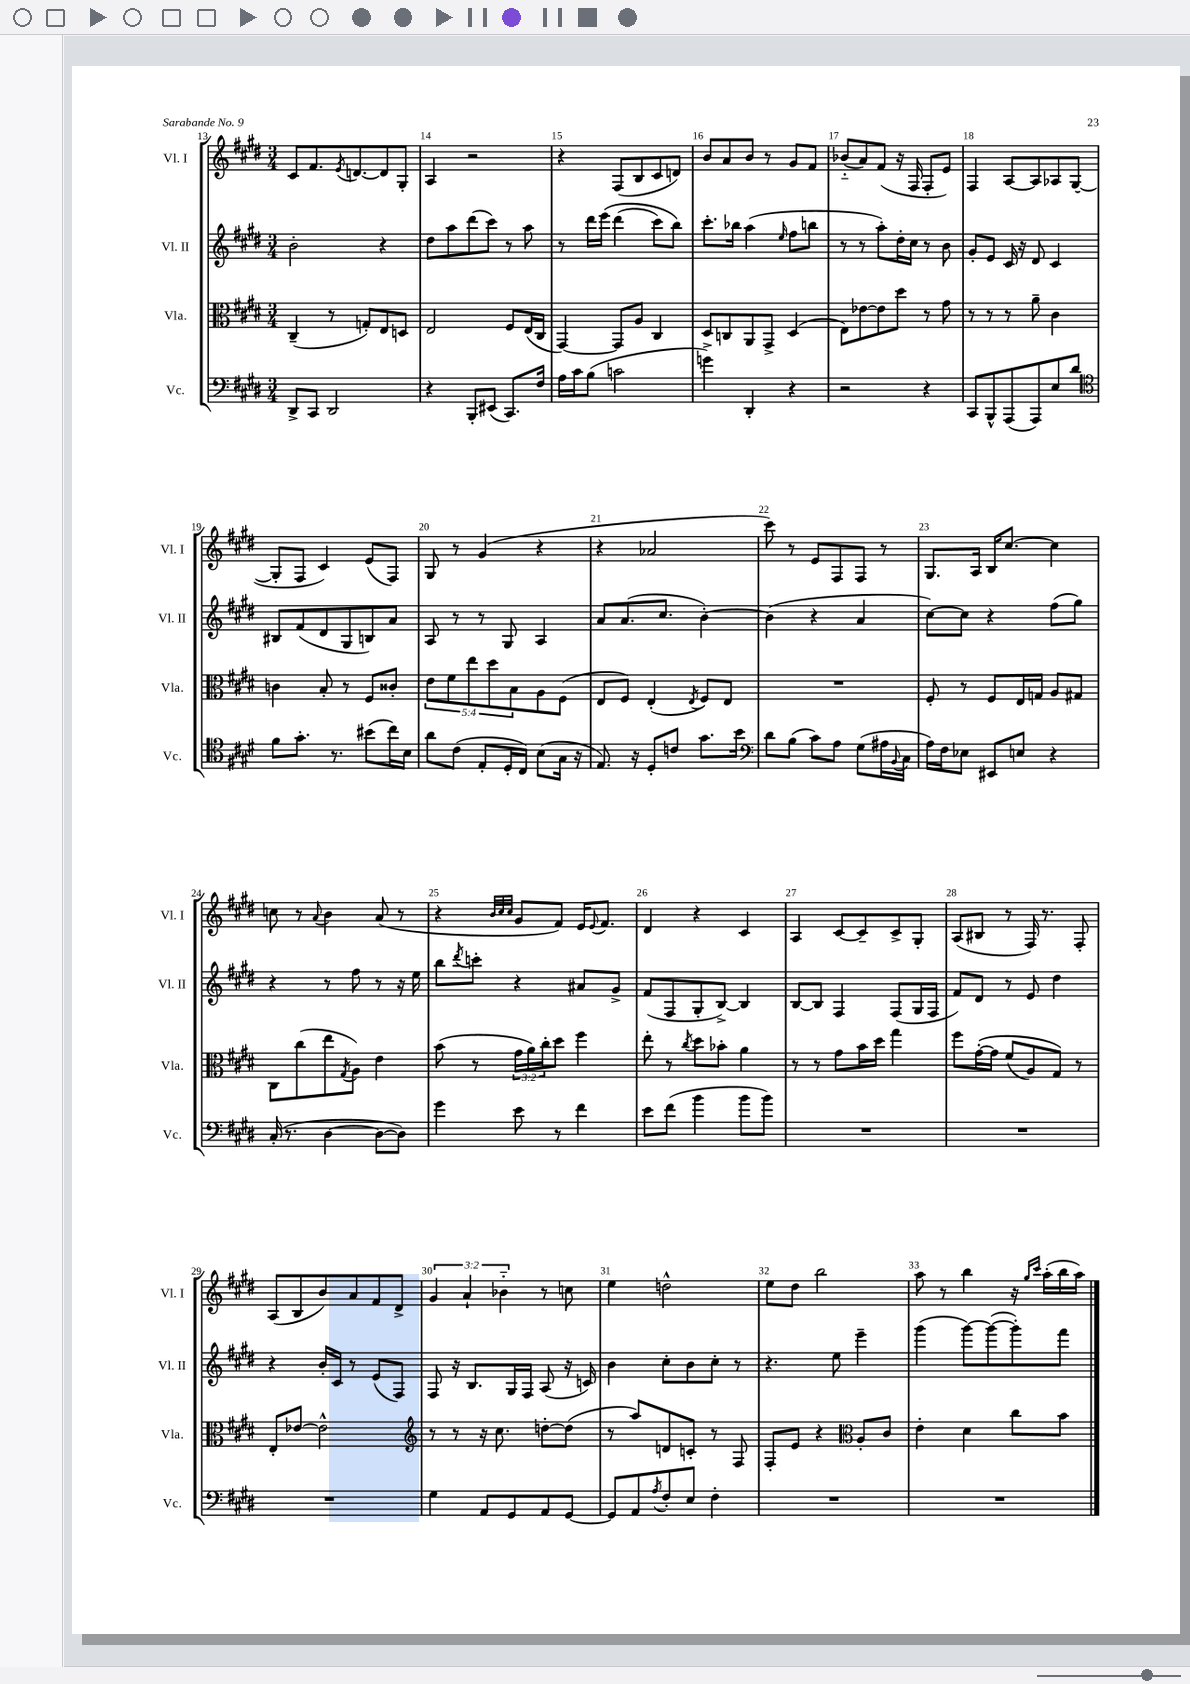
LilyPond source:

<<
\new StaffGroup <<
\new Staff = "s0" \with { instrumentName = "Vl. I" shortInstrumentName = "Vl. I" } {
    \clef treble \key e \major \numericTimeSignature \time 3/4 \override Staff.TupletNumber.text = #tuplet-number::calc-fraction-text
    cis'8 fis'8. \acciaccatura { e'8 } d'8.~ d'8 gis8-. |
    a4 r2 |
    r4 fis8( b8 cis'8 d'8) |
    b'8 a'8 b'8 r8 gis'8 fis'8 |
    bes'8-_( a'8) fis'8( r16 fis16 fis8-. e'8) |
    fis4 a8~ a8 aes8 gis8~( |
    gis8-. fis8 cis'4) e'8( fis8) |
    gis8 r8 gis'4( r4 |
    r4 aes'2 |
    cis'''8) r8 e'8 fis8 fis8 r8 |
    gis8. a16 b16 cis''8.~ cis''4 |
    c''8 r8 \appoggiatura { a'8 } b'4 a'8( r8 |
    r4 \grace { b'32 cis''32 cis''32 } gis'8 fis'8) e'16 \appoggiatura { e'8 } fis'8. |
    dis'4 r4 cis'4 |
    a4 cis'8~ cis'8-- cis'8-> gis8-. |
    a8( bis8 r8 fis16) r8. fis8-. |
    a8( b8 b'8) a'8 fis'8 dis'8-> |
    \tuplet 3/2 { gis'4 a'4-! bes'4-_ } r8 c''8 |
    e''4 d''2-^ |
    e''8 dis''8 b''2 |
    a''8 r8 b''4 r16 \grace { gis''16 cis'''16 } a''16-.( b''16 a''16) \bar "|." |
}
\new Staff = "s1" \with { instrumentName = "Vl. II" shortInstrumentName = "Vl. II" } {
    \clef treble \key e \major \numericTimeSignature \time 3/4
    b'2-. r4 |
    dis''8 a''8 dis'''8( cis'''8) r8 a''8 |
    r8 dis'''16 e'''16\( dis'''4( cis'''8) b''8\) |
    cis'''8.-. bes''16 a''4( \grace { e''16 } fis''8 b''8 |
    r8 r8 a''8-.) dis''16-. cis''16 r8 b'8 |
    gis'8-. e'8 cis'16 r16 dis'8 cis'4 |
    bis8 fis'8( dis'8 gis8 b8) a'8 |
    a8 r8 r8 gis8 a4 |
    a'8 a'8.( cis''8. b'4~-.) |
    b'4( r4 a'4 |
    cis''8~) cis''8 r4 fis''8( gis''8) |
    r4 r8 fis''8 r8 r16 e''16 |
    b''8 \acciaccatura { dis'''8 } c'''8-. r4 ais'8 gis'8-> |
    fis'8( fis8 gis8-. b8~->) b4 |
    b8~ b8 fis4 fis8( gis16 fis16 |
    fis'8) dis'8 r8 e'8 dis''4 |
    r4 b'16-. cis'16 r8 e'8( fis8) |
    fis8 r16 b8. gis16 fis16 a8( r16 c'16) |
    b'4 cis''8-. b'8 cis''8-. r8 |
    r4. e''8 e'''4-- |
    gis'''4( gis'''8~) gis'''8~( gis'''8-.) fis'''8 \bar "|." |
}
\new Staff = "s2" \with { instrumentName = "Vla." shortInstrumentName = "Vla." } {
    \clef alto \key e \major \numericTimeSignature \time 3/4 \override Staff.TupletNumber.text = #tuplet-number::calc-fraction-text
    cis4--( r8 g8-.) e8 d8 |
    e2 fis8 e16( cis16 |
    gis,4~) gis,8 a8 cis4 |
    dis8 c8 a,8 gis,8-> dis4( |
    e8) ees'8~ ees'8 dis''8 r8 gis'8 |
    r8 r8 r8 a'8-- cis'4 |
    c'4 b8-. r8 fis8 cisis'8-. |
    \tuplet 5/4 { e'8 fis'8 e''8 dis''8 b8 } a8 fis8( |
    e8 fis8) e4-.( \acciaccatura { e8 } fis8) e8 |
    R2. |
    fis8-. r8 fis8 e16 g16 a8 gis8 |
    cis8 cis''8( e''8 \acciaccatura { gis8 } a8) e'4 |
    b'8( r8 \tuplet 3/2 { gis'16 a'16) cis''16-. } dis''8 fis''4 |
    e''8-. r8 \acciaccatura { cis''8 } dis''8 bes'8-. a'4 |
    r8 r8 gis'8 b'16 dis''16 gis''4 |
    fis''8 gis'16~-.\( gis'16 fis'8( a8) gis8\) r8 |
    e8-. ees'8~ ees'2-^ |
    \clef treble r8 r8 r16 cis''8. d''8~-. d''8( |
    r8 a''8) d'8 c'8-. r8 fis8 |
    fis8-. e'8 r4 \clef alto a8-. cis'8 |
    e'4-. dis'4 cis''8 b'8 \bar "|." |
}
\new Staff = "s3" \with { instrumentName = "Vc." shortInstrumentName = "Vc." } {
    \clef bass \key e \major \numericTimeSignature \time 3/4
    dis,8-> cis,8 dis,2 |
    r4 b,,8-. eis,8( cis,8.) fis16 |
    a16 cis'16 b8( c'2 |
    g'4->) dis,4-. r4 |
    r2 r4 |
    cis,8 b,,8-^ a,,8( a,,8) e8 dis'8 |
    \clef tenor fis'8 gis'8.-. r8. bis'8( cis''16) b16 |
    a'8 cis'8( e8-. dis16-. cis16) b8( gis16 r16 |
    e8.) r16 dis8-. c'8 gis'8. b'16 |
    \clef bass dis'8 b8( cis'8) a8 gis8( ais16 \appoggiatura { b,8 } cis16 |
    a16) fis16 ees8 eis,8 e8 r4 |
    cis16-.( r8. dis4~ dis8~ dis8) |
    gis'4 e'8 r8 fis'4 |
    e'8 fis'8( b'4 b'8 b'8) |
    R2. |
    R2. |
    R2. |
    gis4 a,8 gis,8 a,8 gis,8~ |
    gis,8 a,8 \acciaccatura { a8 } fis8-. e8 fis4-. |
    R2. |
    R2. \bar "|." |
}
>>
>>
\layout { \context { \Score currentBarNumber = #13 \override BarNumber.break-visibility = ##(#f #t #t) barNumberVisibility = #all-bar-numbers-visible } }
